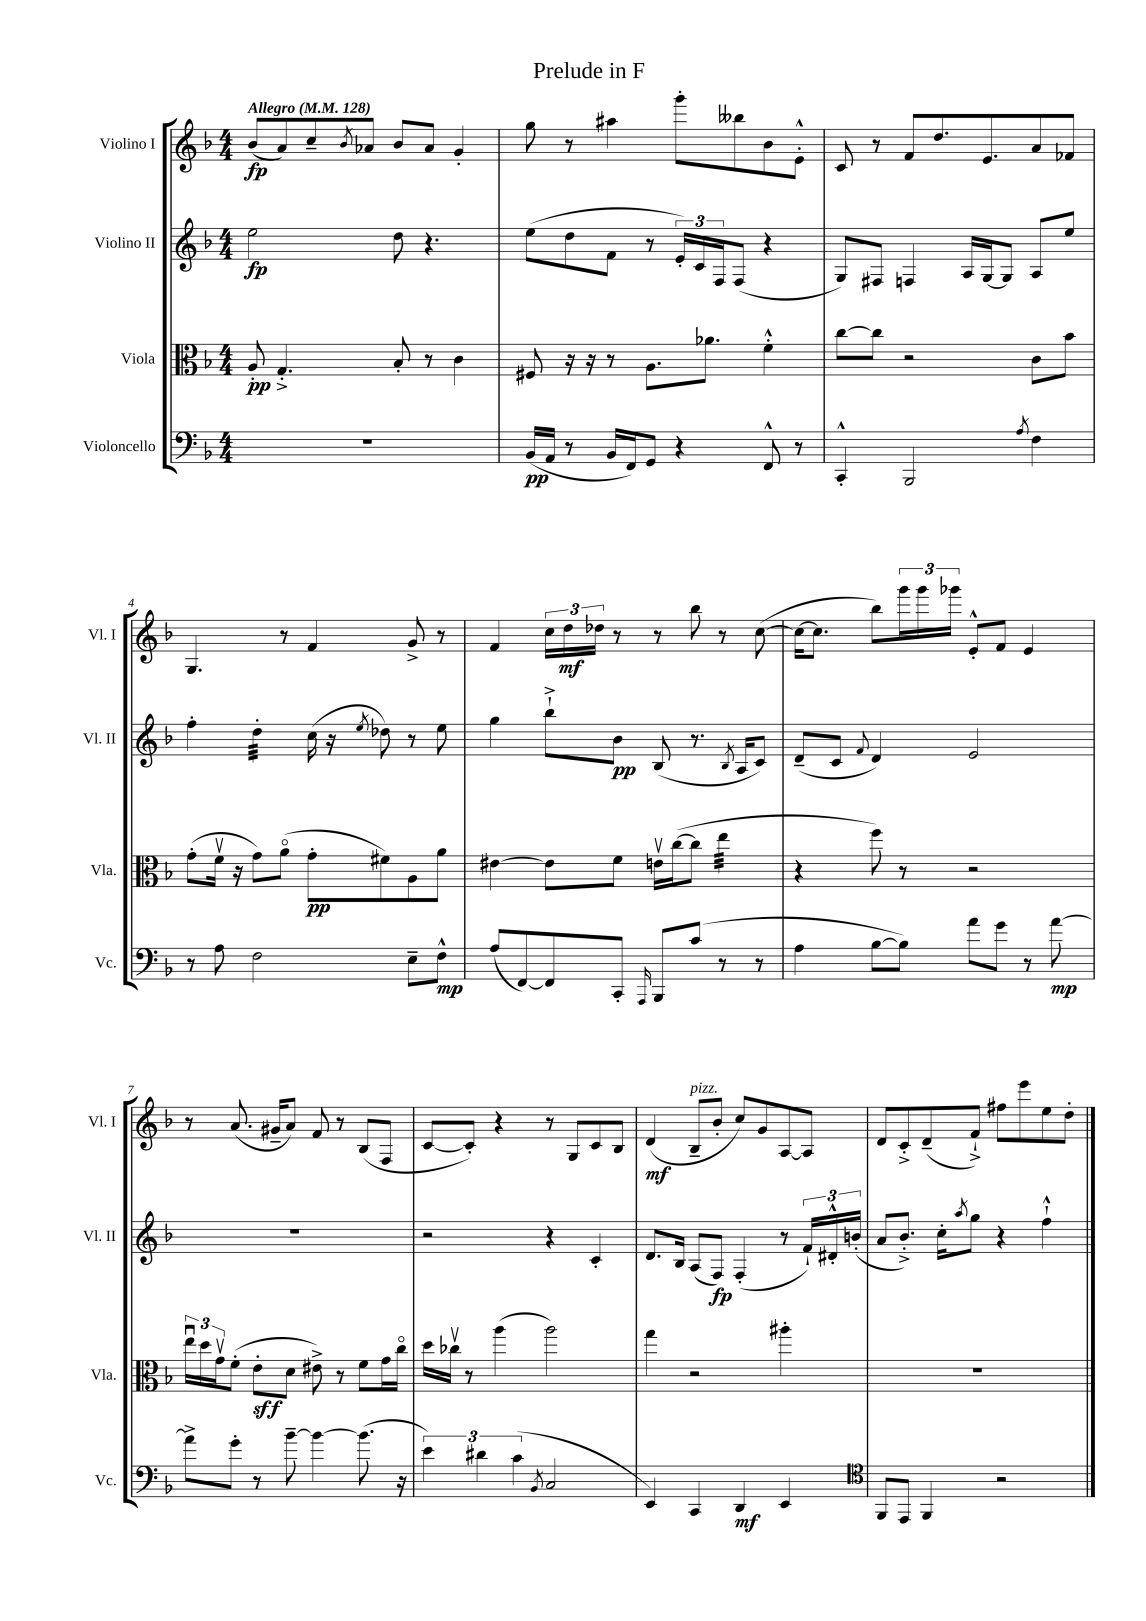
\header { title = "Prelude in F" }
<<
\new StaffGroup <<
\new Staff = "s0" \with { instrumentName = "Violino I" shortInstrumentName = "Vl. I" } {
    \clef treble \key f \major \numericTimeSignature \time 4/4 \tempo "Allegro" 4 = 128
    bes'8\fp( a'8) c''8-- \acciaccatura { bes'8 } aes'8 bes'8 aes'8 g'4-. |
    g''8 r8 ais''4 g'''8-. beses''8 bes'8 e'8-.-^ |
    c'8 r8 f'8 d''8. e'8. a'8 fes'8 |
    g4. r8 f'4 g'8-> r8 |
    f'4 \tuplet 3/2 { c''16 d''16\mf des''16 } r8 r8 bes''8 r8 c''8~( |
    c''16~ c''8. bes''8) \tuplet 3/2 { g'''16 g'''16 ges'''16 } e'8-.-^ f'8 e'4 |
    r8 a'8.( gis'16-- a'8) f'8 r8 bes8( f8 |
    c'8~ c'8-.) r4 r8 g8 c'8 bes8 |
    d'4\mf( bes8--^\markup { \italic "pizz." } bes'8-. c''8) g'8 a8~ a8 |
    d'8 c'8-.-> d'8--( f'8-!->) fis''8 e'''8 e''8 d''8-. \bar "|." |
}
\new Staff = "s1" \with { instrumentName = "Violino II" shortInstrumentName = "Vl. II" } {
    \clef treble \key f \major \numericTimeSignature \time 4/4
    e''2\fp d''8 r4. |
    e''8( d''8 f'8 r8 \tuplet 3/2 { e'16-.) c'16 f16 } f8( r4 |
    g8) fis8 f4 a16 g16~ g8 a8 e''8 |
    f''4-. d''4:32-. c''16( r16 \acciaccatura { e''8 } des''8) r8 e''8 |
    g''4 bes''8-!-> bes'8\pp bes8( r8. \acciaccatura { bes8 } a16 c'8) |
    d'8--( c'8 \appoggiatura { f'8 } d'4) e'2 |
    R1 |
    r2 r4 c'4-. |
    d'8. bes16 a8( f8\fp) f4-.( r8 \tuplet 3/2 { f'16-!) dis'16-.-^ b'16-.( } |
    a'8 bes'8.-.->) c''16-. \acciaccatura { a''8 } g''8 r4 f''4-!-^ \bar "|." |
}
\new Staff = "s2" \with { instrumentName = "Viola" shortInstrumentName = "Vla." } {
    \clef alto \key f \major \numericTimeSignature \time 4/4
    a8-.\pp g4.-.-> bes8-. r8 c'4 |
    fis8 r16 r16 r8 a8. aes'8. f'4-.-^ |
    c''8~ c''8 r2 c'8 bes'8 |
    g'8-.( f'16\upbow r16 g'8) a'8\flageolet( g'8-.\pp fis'8) a8 a'8 |
    eis'4~ eis'8 f'8 e'16\upbow c''16~( c''8 e''4:32 |
    r4 f''8) r8 r2 |
    \tuplet 3/2 { e''16\downbow d''16 g'16\upbow } f'8-.( e'8-.\sff d'8 eis'8->) r8 f'8 g'16 c''16\flageolet |
    d''16 ces''16\upbow r8 a''4( a''2) |
    g''4 r2 ais''4-. |
    R1 \bar "|." |
}
\new Staff = "s3" \with { instrumentName = "Violoncello" shortInstrumentName = "Vc." } {
    \clef bass \key f \major \numericTimeSignature \time 4/4
    R1 |
    bes,16\pp( a,16 r8 bes,16 f,16) g,8 r4 f,8-^ r8 |
    c,4-.-^ bes,,2 \acciaccatura { a8 } f4 |
    r8 a8 f2 e8-- f8-^\mp |
    a8( f,8~) f,8 c,8-. \grace { a,,16 } bes,,8 c'8( r8 r8 |
    a4 bes8~ bes8) a'8 g'8 r8 a'8~\mp |
    a'8-> g'8-. r8 bes'8~-- bes'4~ bes'8.( r16 |
    \tuplet 3/2 { e'4) dis'4 c'4( } \acciaccatura { bes,8 } c2 |
    e,4) c,4 d,4\mf e,4 |
    \clef tenor f,8 e,8 f,4 r2 \bar "|." |
}
>>
>>
